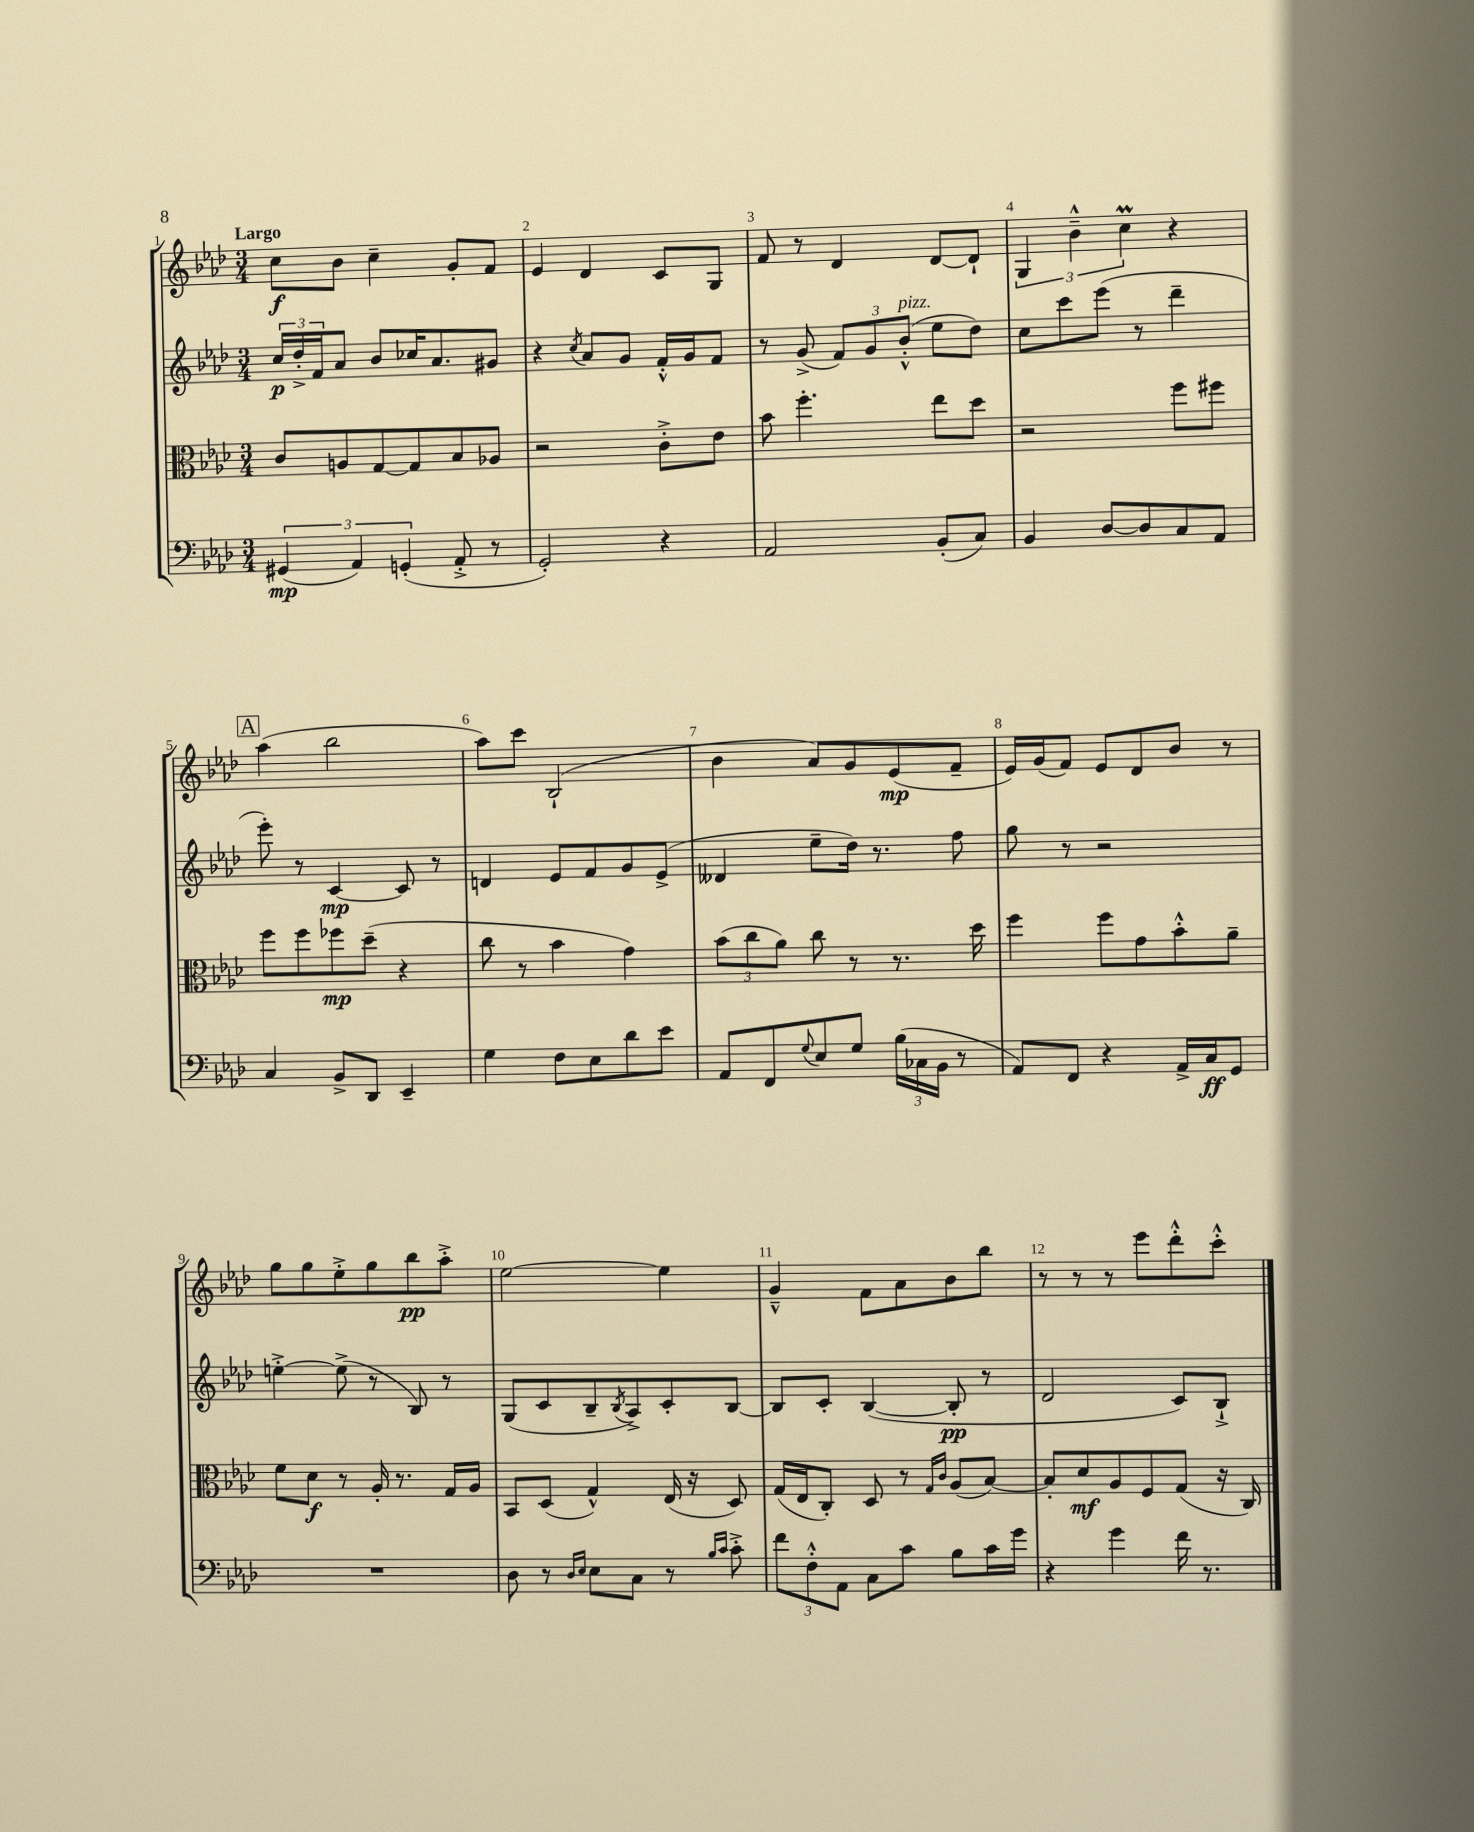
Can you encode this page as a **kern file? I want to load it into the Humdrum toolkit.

**kern	**dynam	**kern	**dynam	**kern	**dynam	**kern	**dynam
*part4	*part4	*part3	*part3	*part2	*part2	*part1	*part1
*staff4	*staff4	*staff3	*staff3	*staff2	*staff2	*staff1	*staff1
*clefF4	*	*clefC3	*	*clefG2	*	*clefG2	*
*k[b-e-a-d-]	*	*k[b-e-a-d-]	*	*k[b-e-a-d-]	*	*k[b-e-a-d-]	*
*M3/4	*	*M3/4	*	*M3/4	*	*M3/4	*
=1	=1	=1	=1	=1	=1	=1	=1
!	!	!	!	!	!	!LO:TX:a:B:t=Largo	!
(6GG#X/	mp	8c/L	.	24cc/LL	p	8cc\L	f
.	.	.	.	24dd-'^/	.	.	.
.	.	.	.	24f/J	.	.	.
.	.	8An/	.	8a-/J	.	8b-\J	.
6AA-/)	.	.	.	.	.	.	.
.	.	[8G/	.	8b-/L	.	4cc~\	.
(6GGn'/	.	.	.	.	.	.	.
.	.	8G/]	.	16cc-X/K	.	.	.
.	.	.	.	8.a-/	.	.	.
8AA-'^/	.	8B-/	.	.	.	8g'/L	.
8r	.	8A-X/J	.	8g#X/J	.	8f/J	.
=2	=2	=2	=2	=2	=2	=2	=2
2GG'/)	.	2r	.	4r	.	4e-/	.
.	.	.	.	8qcc/	.	.	.
.	.	.	.	8a-/L	.	4d-/	.
.	.	.	.	8g/J	.	.	.
4r	.	8c'^\L	.	16f'^^/LL	.	8c/L	.
.	.	.	.	16g/J	.	.	.
.	.	8e-\J	.	8f/J	.	8G/J	.
=3	=3	=3	=3	=3	=3	=3	=3
2AA-/	.	8b-\	.	8r	.	8f/	.
.	.	4.ff'\	.	(8g^/	.	8r	.
.	.	.	.	12f/L)	.	4d-/	.
.	.	.	.	12g/	.	.	.
!	!	!	!	!LO:TX:a:i:t=pizz.	!	!	!
.	.	.	.	(12b-'^^/J	.	.	.
(8BB-'/L	.	8ee-\L	.	8ee-\L	.	[8d-/L	.
8C/J)	.	8dd-\J	.	8dd-\J)	.	8d-`/J]	.
=4	=4	=4	=4	=4	=4	=4	=4
4BB-/	.	2r	.	8cc\L	.	6G/	.
.	.	.	.	8ccc\	.	.	.
.	.	.	.	.	.	6b-~^^\	.
[8D-/L	.	.	.	(8eee-\J	.	.	.
.	.	.	.	.	.	6ccm\	.
8D-/]	.	.	.	8r	.	.	.
8C/	.	8ff\L	.	4ddd-~\	.	4r	.
8AA-/J	.	8ff#X\J	.	.	.	.	.
!!LO:LB:g=z
!!LO:REH:place=s1:t=A
=5	=5	=5	=5	=5	=5	=5	=5
4C/	.	8ff\L	.	8eee-'\)	.	(4aa-\	.
.	.	8ff\	.	8r	.	.	.
8BB-^/L	.	8ff-X\	mp	[4c/	mp	2bb-\	.
8DD-/J	.	(8dd-~\J	.	.	.	.	.
4EE-~/	.	4r	.	8c/]	.	.	.
.	.	.	.	8r	.	.	.
=6	=6	=6	=6	=6	=6	=6	=6
4G\	.	8cc\	.	4dn/	.	8aa-\L)	.
.	.	8r	.	.	.	8ccc\J	.
8F\L	.	4b-\	.	8e-/L	.	(2B-`/	.
8E-\	.	.	.	8f/	.	.	.
8d-\	.	4g\)	.	8g/	.	.	.
8e-\J	.	.	.	(8e-^/J	.	.	.
=7	=7	=7	=7	=7	=7	=7	=7
8AA-/L	.	(12b-\L	.	4d--X/	.	4b-\	.
.	.	12cc\	.	.	.	.	.
8FF/	.	.	.	.	.	.	.
.	.	12a-\J)	.	.	.	.	.
8qqG/	.	.	.	.	.	.	.
8E-/	.	8cc\	.	8ee-~\L	.	8a-/L)	.
8G/J	.	8r	.	16dd-\Jk)	.	8g/	.
.	.	.	.	8.r	.	.	.
(24B-\LL	.	8.r	.	.	.	(8e-/	mp
24C-X\	.	.	.	.	.	.	.
24BB-\JJ	.	.	.	.	.	.	.
8r	.	.	.	8ff\	.	8f~/J	.
.	.	16dd-\	.	.	.	.	.
=8	=8	=8	=8	=8	=8	=8	=8
8AA-/L)	.	4ff\	.	8gg\	.	16e-/LL)	.
.	.	.	.	.	.	(16g/J	.
8FF/J	.	.	.	8r	.	8f/J)	.
4r	.	8ff\L	.	2r	.	8e-/L	.
.	.	8g\	.	.	.	8d-/	.
16AA-^/LL	.	8b-'^^\	.	.	.	8b-/J	.
16C/J	ff	.	.	.	.	.	.
8GG/J	.	8a-~\J	.	.	.	8r	.
!!LO:LB:g=z
=9	=9	=9	=9	=9	=9	=9	=9
2.r	.	8f\L	.	[4een'^\	.	8gg\L	.
.	.	8d-\J	f	.	.	8gg\	.
.	.	8r	.	(8ee^\]	.	8ee-'^\	.
.	.	16A-'/	.	8r	.	8gg\	.
.	.	8.r	.	.	.	.	.
.	.	.	.	8B-/)	.	8bb-\	pp
.	.	16G/LL	.	8r	.	8aa-'^\J	.
.	.	16A-/JJ	.	.	.	.	.
=10	=10	=10	=10	=10	=10	=10	=10
8D-\	.	8BB-/L	.	(8G/L	.	[2ee-\	.
8r	.	(8D-/J	.	8c/	.	.	.
16qqD-/LL	.	.	.	.	.	.	.
16qqE-/JJ	.	.	.	.	.	.	.
8E-\L	.	4G^^/)	.	8B-~/	.	.	.
.	.	.	.	8qB-/	.	.	.
8C\J	.	.	.	8A-^/)	.	.	.
8r	.	(16E-/	.	8c'/	.	4ee-\]	.
.	.	16r	.	.	.	.	.
16qqB-/LL	.	.	.	.	.	.	.
16qqc/JJ	.	.	.	.	.	.	.
8c'^\	.	8D-/)	.	[8B-/J	.	.	.
=11	=11	=11	=11	=11	=11	=11	=11
12f\L	.	(16G/LL	.	8B-/L]	.	4g~^^/	.
.	.	16E-/J	.	.	.	.	.
12F'^^\	.	.	.	.	.	.	.
.	.	8C'/J)	.	8c'/J	.	.	.
12AA-\J	.	.	.	.	.	.	.
8C\L	.	8D-/	.	([4B-/	.	8f\L	.
8c\J	.	8r	.	.	.	8a-\	.
.	.	16qqG/LL	.	.	.	.	.
.	.	16qqc/JJ	.	.	.	.	.
8B-\L	.	(8A-/L	.	8B-'/]	pp	8b-\	.
16c\L	.	[8B-/J)	.	8r	.	8bb-\J	.
16g\JJ	.	.	.	.	.	.	.
=12	=12	=12	=12	=12	=12	=12	=12
4r	.	8B-'/L]	.	2d-/	.	8r	.
.	.	8d-/	mf	.	.	8r	.
4g\	.	8A-/	.	.	.	8r	.
.	.	8F/	.	.	.	8eee-\L	.
16f\	.	(8G/J	.	8c/L)	.	8ddd-'^^\	.
8.r	.	.	.	.	.	.	.
.	.	16r	.	8B-`^/J	.	8ccc'^^\J	.
.	.	16C/)	.	.	.	.	.
==	==	==	==	==	==	==	==
*-	*-	*-	*-	*-	*-	*-	*-
